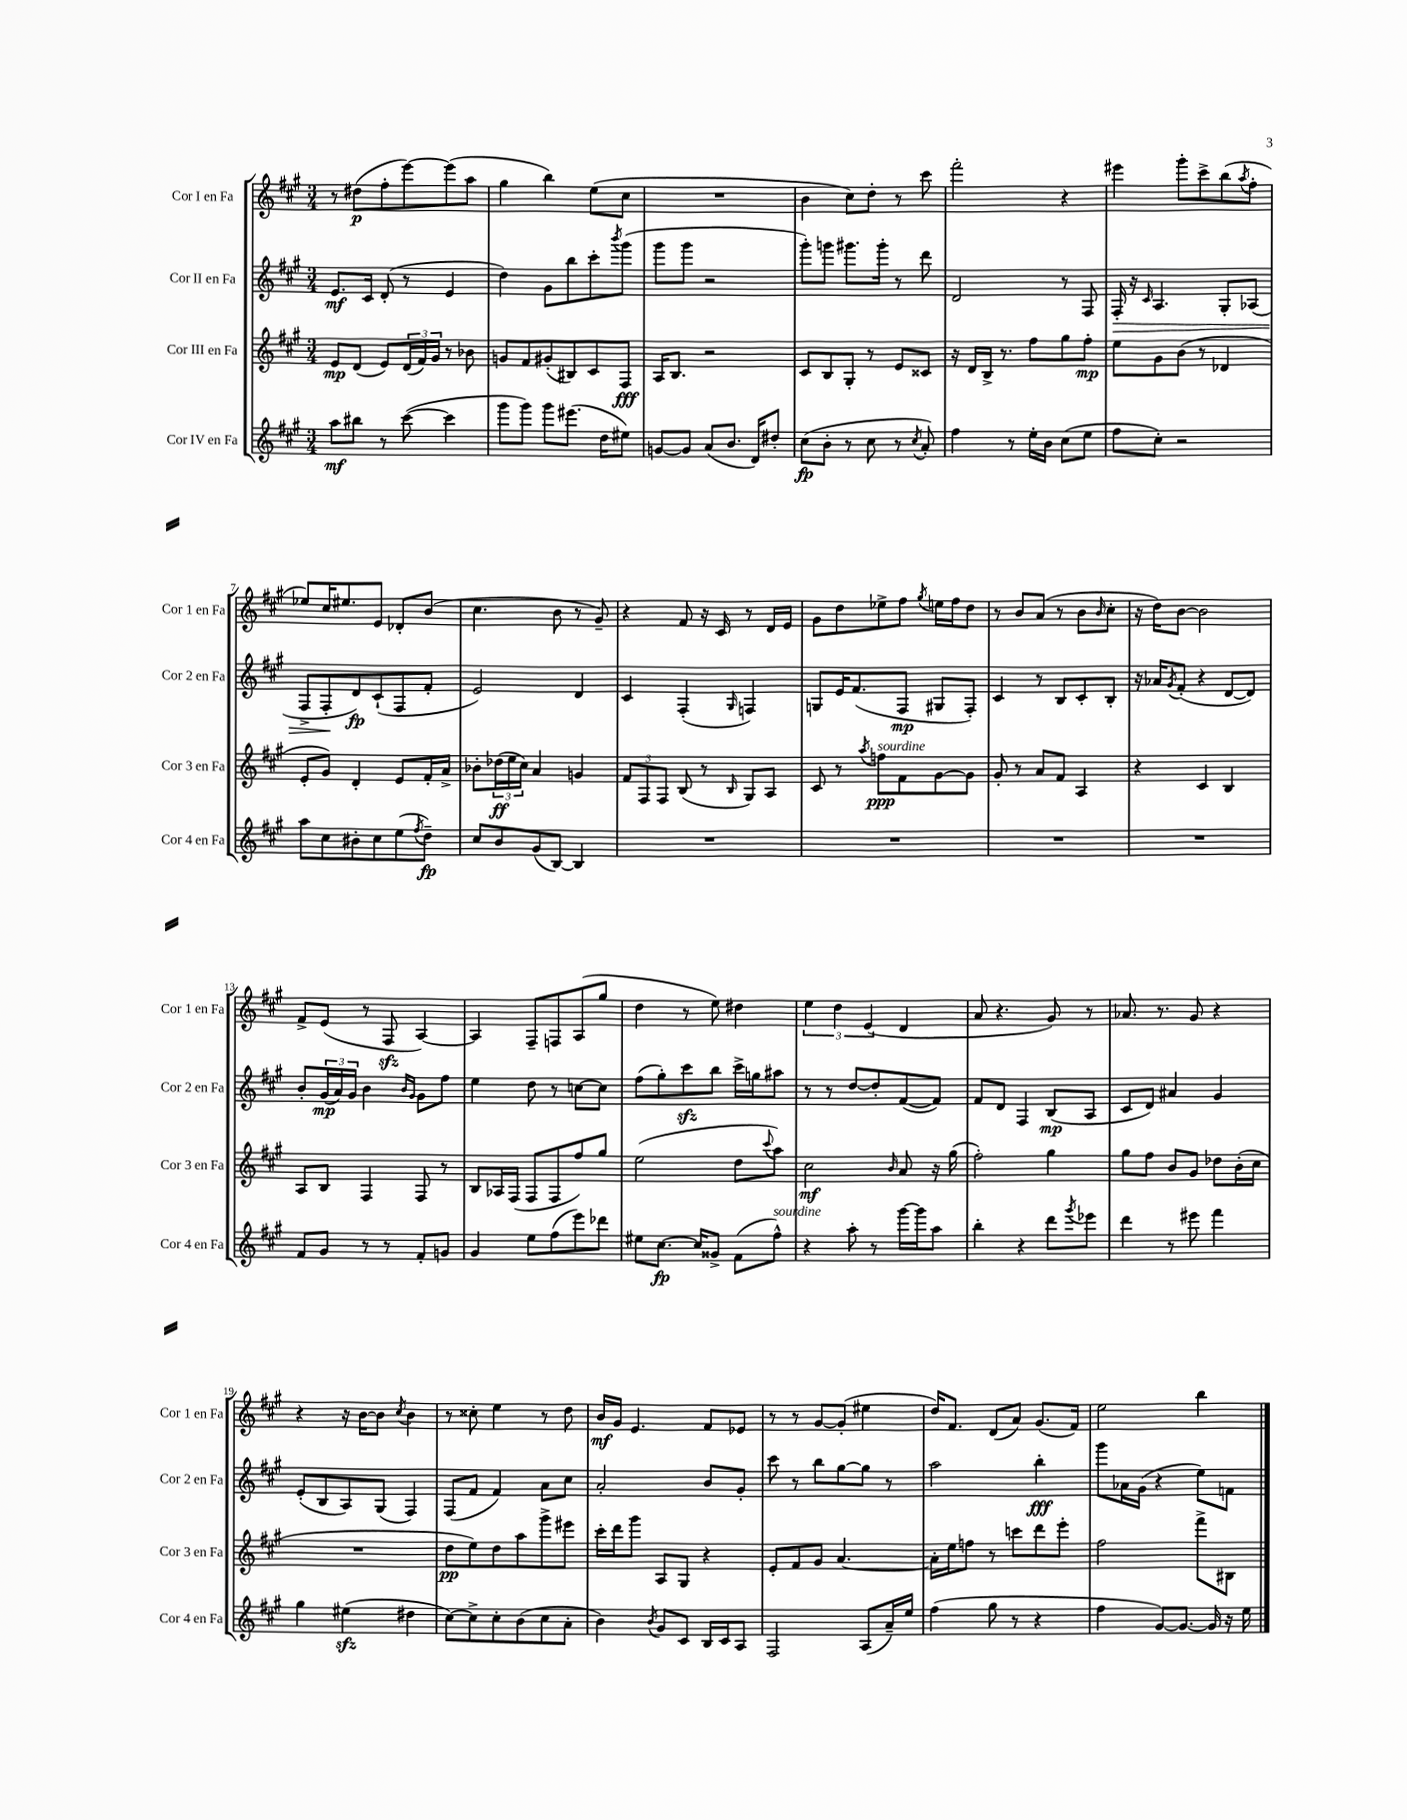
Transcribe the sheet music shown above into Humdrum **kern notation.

**kern	**kern	**kern	**kern
*staff4	*staff3	*staff2	*staff1
*clefG2	*clefG2	*clefG2	*clefG2
*k[f#c#g#]	*k[f#c#g#]	*k[f#c#g#]	*k[f#c#g#]
*M3/4	*M3/4	*M3/4	*M3/4
8aa\L	8e/L	8.e/L	8r
8bb#\J	(8d/J	.	(8dd#\L
.	.	16c#/Jk	.
8r	8e/L)	(8d'/	8ff#'\
([8ccc#\	(24d/L	8r	[8eee\)
.	24f#/)	.	.
.	24g#/JJ	.	.
4ccc#\]	8r	4e/	(8eee\]
.	8b-\	.	8aa\J
=	=	=	=
8ggg#\L	8g/L	4dd\)	4gg#\
8ggg#\J)	8f#/	.	.
8ggg#\L	(8g#'/	8g#\L	4bb\)
(8.eee#\J	8B#/)	8bb\	.
.	8c#/	8ccc#'\	(8ee\L
16dd\LK	.	.	.
.	.	8qbbb/	.
8ee#\J)	8F#/J	(8ggg#\J	8cc#\J
=	=	=	=
[8g/L	16A/LK	8ggg#\L	2.r
.	8.B/J	.	.
8g/]J	.	8ggg#\J	.
(8a/L	2r	2r	.
8.b/J	.	.	.
16d/LK)	.	.	.
8dd#'/J	.	.	.
=	=	=	=
(8cc#\L	8c#/L	8ggg#'\L)	4b\
8b'\J	8B/	8ggg\J	.
8r	8G#'/J	8.ggg#\L	8cc#\L)
8cc#\	8r	.	8dd'\J
.	.	16ggg#'\Jk	.
8r	8e/L	8r	8r
8qcc#/	.	.	.
8a'/)	8c##/J	8ddd\	8ccc#\
=	=	=	=
4ff#\	16r	2d/	2fff#'\
.	16d/LL	.	.
.	16B^/JJ	.	.
.	8.r	.	.
8r	.	.	.
16ee'\LL	8ff#\L	.	.
16b\JJ	.	.	.
(8cc#\L	8gg#\	8r	4r
8ee\J	8ff#'\J	8F#/	.
=	=	=	=
8ff#\L	8ee\L	16F#'/	4eee#\
.	.	16r	.
.	.	16qqc#/	.
8cc#'\J)	8g#\	4.A/	.
2r	(8b\J	.	8ggg#'\L
.	8r	.	8ccc#^\
.	4d-/	8G#'/L	(8bb\
.	.	.	8qaa/
.	.	(8A-/J	8ff#'\J
=	=	=	=
8aa\L	8e'/L	8F#^/L	8ee-/L)
8cc#\	8g#/J)	8F#'/	16cc#/K
.	.	.	8.ee#/
8b#'\	4d'/	8d/)	.
8cc#\	.	(8c#`/	8e/J
(8ee\	8e/L	8F#/	8d-'/L
8qff#/	.	.	.
8dd~\J)	16f#'/L	8f#'/J	(8b/J
.	16a^/JJ	.	.
=	=	=	=
8cc#/L	8b-'\L	2e/)	4.cc#\
8b/	(24dd-\L	.	.
.	24ee\	.	.
.	24cc#\JJ)	.	.
(8g#/	4a/	.	.
[8B/J)	.	.	8b\
4B/]	4g/	4d/	8r
.	.	.	8g#~/)
=	=	=	=
2.r	12f#/L	4c#/	4r
.	12F#/	.	.
.	12F#/J	.	.
.	(8B/	(4F#'/	8f#/
.	8r	.	16r
.	.	.	16c#/
.	16qqB/	16qqG#/	.
.	8G#/L)	4F/)	8r
.	8A/J	.	16d/LL
.	.	.	16e/JJ
=	=	=	=
2.r	8c#/	8G/L	8g#\L
.	8r	16e/K	8dd\
.	.	(8.f#/	.
.	8qaa/	.	.
.	8ff\L	.	8ee-^\
.	8f#\	8F#/J	8ff#\J
.	.	.	8qgg#/
.	[8g#\	8G#/L	16ee\LL
.	.	.	16ff#\J
.	8g#\]J	8F#'/J)	8dd\J
=	=	=	=
2.r	8g#'/	4c#/	8r
.	8r	.	8b/L
.	8a/L	8r	(8a/J
.	8f#/J	8B/L	8r
.	4A/	8c#'/	8b\L
.	.	.	16qqb/
.	.	8B'/J	8cc#'\J
=	=	=	=
2.r	4r	16r	16r
.	.	16a-/LK	16dd\LK)
.	.	8qg#/	.
.	.	(8f#'/J	[8b\J
.	4c#/	4r	2b\]
.	4B/	[8d/L	.
.	.	8d/]J)	.
=	=	=	=
8f#/L	8A/L	8b'/L	8f#^/L
8g#/J	8B/J	(24g#/L	(8e/J
.	.	24a/)	.
.	.	24g#/JJ	.
8r	4F#/	4b\	8r
8r	.	.	8F#/
.	.	16qqb/LL	.
.	.	16qqg#/JJ	.
8f#'/L	8F#/	8g#\L	[4A/)
8g/J	8r	8ff#\J	.
=	=	=	=
4g#/	8B/L	4ee\	4A/]
.	16A-/L	.	.
.	(16F#/JJ	.	.
8ee\L	8F#/L	8dd\	8F#~/L
(8ff#\	8F#/	8r	8F/
8eee\)	8ff#/)	[8cc\L	(8A/
8ddd-\J	8gg#/J	8cc\]J	8gg#/J
=	=	=	=
8ee#\L	(2ee\	(8ff#\L	4dd\
[8.cc#\J	.	8gg#'\)	.
.	.	8ccc#\	8r
16cc#/]LK	.	.	.
8g##^/J	.	8bb\J	8ee\)
(8f#\L	8dd\L	16ccc#^\LL	4dd#\
.	.	16gg\J	.
.	8qqccc#/	.	.
8ff#^^\J)	8aa\J)	8aa#\J	.
=	=	=	=
4r	2cc#\	8r	6ee\
.	.	8r	.
.	.	.	6dd\
8aa'\	.	[8dd/L	.
.	.	.	(6e/
8r	.	8dd'/]	.
.	16qqb/	.	.
[16ggg#\LL	8a/	([8f#/	4d/
16ggg#\]J	.	.	.
8aa\J	16r	8f#/]J)	.
.	(16gg#\	.	.
=	=	=	=
4bb'\	2ff#'\)	8f#/L	8a/
.	.	8d/J	4.r
4r	.	4F#/	.
8ddd\L	4gg#\	(8B/L	8g#/)
8qggg#/	.	.	.
8eee-\J	.	8A/J	8r
=	=	=	=
4ddd\	8gg#\L	8c#/L	8.a-/
.	8ff#\J	8d/J)	.
.	.	.	8.r
8r	8b/L	4a#/	.
8eee#\	8g#/J	.	8g#/
4fff#\	8dd-\L	4g#/	4r
.	(16b'\L	.	.
.	16cc#\JJ	.	.
=	=	=	=
4gg#\	2.r	(8e'/L	4r
.	.	8B/	.
(4ee#\	.	8A/)	16r
.	.	.	[16b\LK
.	.	(8G#/J	8b\]J
.	.	.	8qcc#/
4dd#\	.	4F#/)	4b\
=	=	=	=
[8cc#\L)	8dd\L	(8F#/L	8r
8cc#^\]	8ee\)	8f#/J	8cc##'\
8cc#'\	8dd\	4f#/)	4ee\
(8b\	8aa\	.	.
8cc#\	8ggg#^\	8a\L	8r
8a'\J	8eee#\J	8cc#\J	8dd\
=	=	=	=
4b\)	16ccc#'\LL	2a'/	16b/LL
.	16ddd\J	.	16g#/JJ
.	8ggg#\J	.	4.e/
8qb/	.	.	.
8g#/L	8A/L	.	.
8c#/J	8G#/J	.	.
16B/LL	4r	8b/L	8f#/L
16c#/J	.	.	.
8A/J	.	8g#'/J	8e-/J
=	=	=	=
2F#/	8e'/L	8ccc#\	8r
.	8f#/	8r	8r
.	8g#/J	8bb\L	[8g#/L
.	[4.a/	[8gg#\	(8g#'/]J
(8A/L	.	8gg#\]J	4ee#\
16a~/L)	.	8r	.
16ee/JJ	.	.	.
=	=	=	=
(4ff#\	16a'\]LL	2aa\	16dd/LK)
.	16ee\J	.	8.f#/J
.	8ff\J	.	.
8gg#\	8r	.	(8d/L
8r	8ccc\L	.	8a/J)
4r	8ddd\	4bb'\	(8.g#/L
.	8eee'\J	.	.
.	.	.	16f#/Jk)
=	=	=	=
4ff#\	2ff#\	8ggg#\L	2ee\
.	.	16a-\L	.
.	.	(16g#\JJ	.
[8g#/L)	.	4r	.
8.g#/_J	.	.	.
.	8fff#^\L	8ee\L)	4bb\
16g#/]	.	.	.
16r	8B#\J	8f\J	.
16ee\	.	.	.
==	==	==	==
*-	*-	*-	*-
